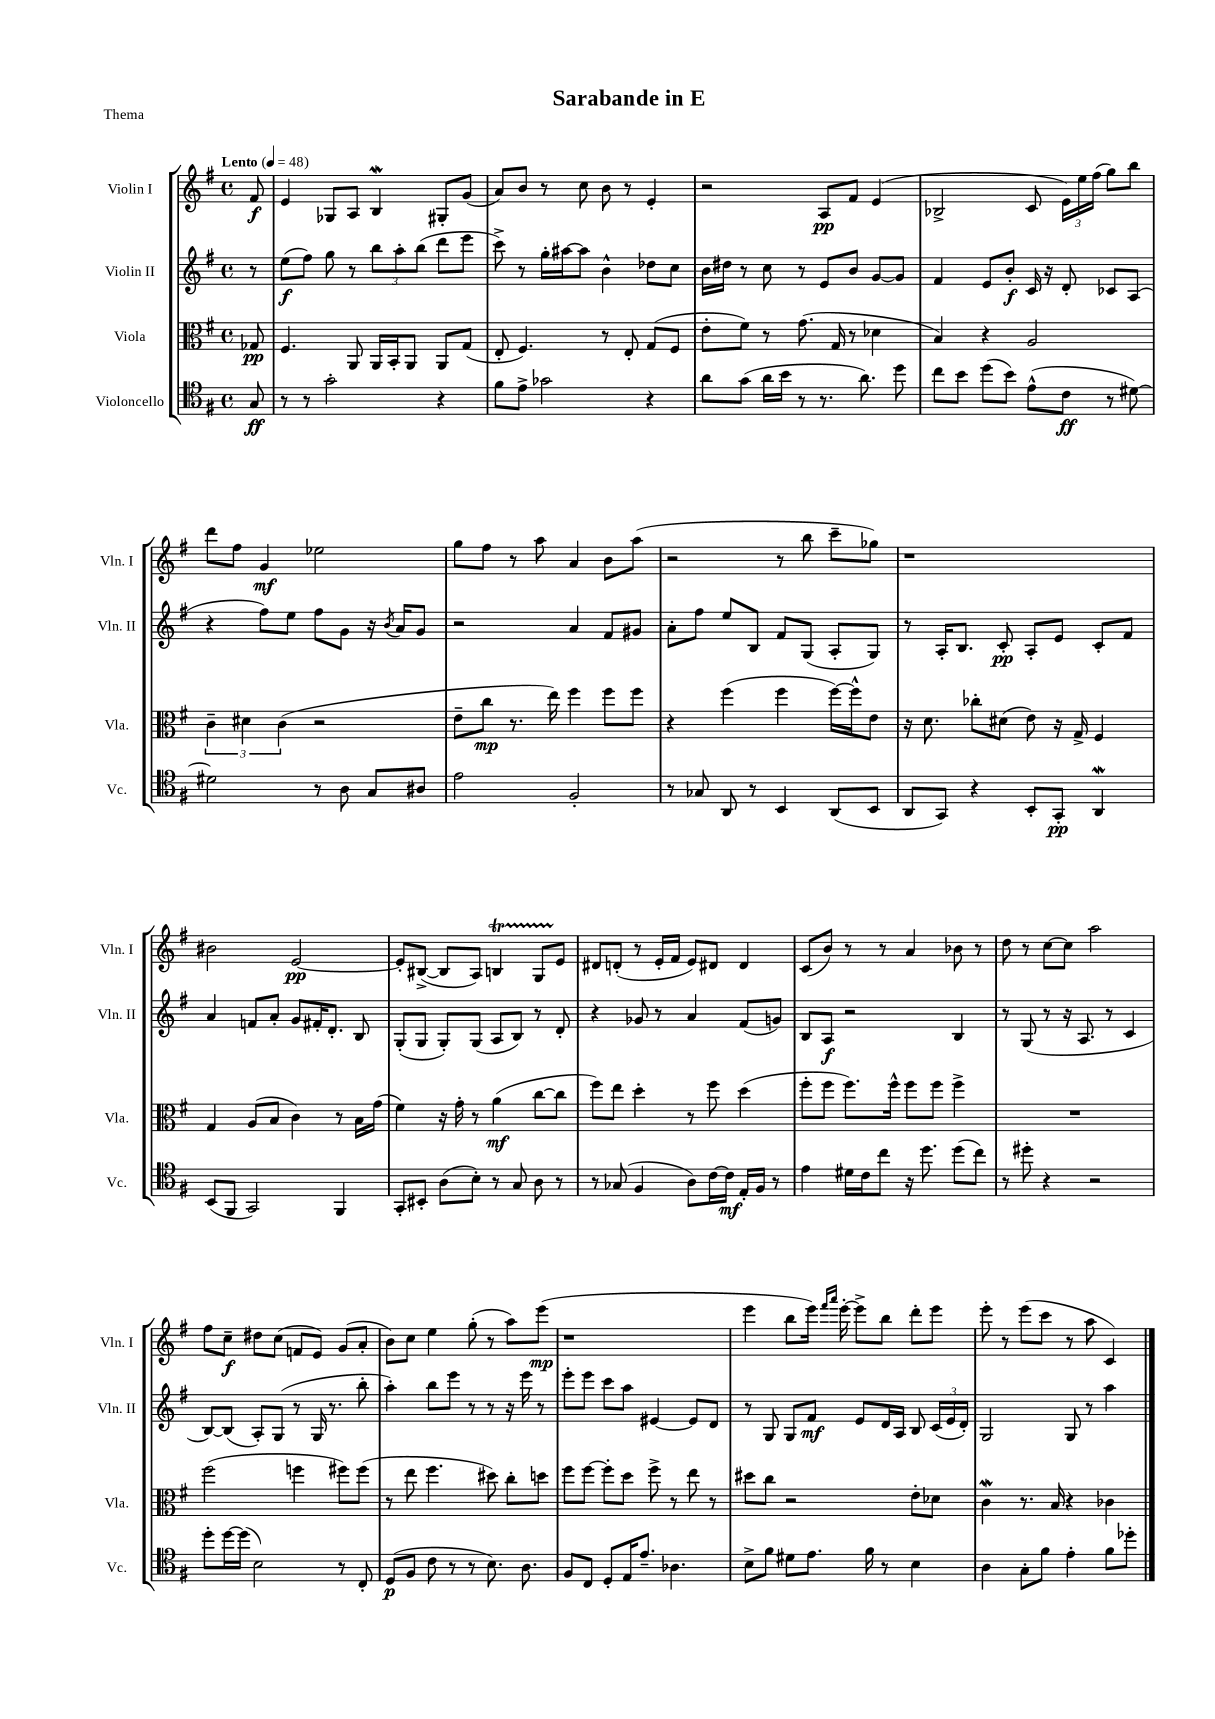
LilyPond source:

\header { title = "Sarabande in E" piece = "Thema" }
<<
\new StaffGroup <<
\new Staff = "s0" \with { instrumentName = "Violin I" shortInstrumentName = "Vln. I" } {
    \clef treble \key g \major \defaultTimeSignature \time 4/4 \partial 8 \tempo "Lento" 4 = 48
    \autoBeamOff fis'8\f |
    e'4 ges8[ a8] b4\mordent gis8[-. g'8]( |
    a'8[) b'8] r8 c''8 b'8 r8 e'4-. |
    r2 a8[\pp fis'8] e'4( |
    bes2-> c'8 \tuplet 3/2 { e'16[) e''16 fis''16]( } g''8[) b''8] |
    d'''8[ fis''8] g'4\mf ees''2 |
    g''8[ fis''8] r8 a''8 a'4 b'8[ a''8]( |
    r2 r8 b''8 c'''8[-- ges''8]) |
    r1 |
    bis'2 e'2~\pp |
    e'8[-. bis8]~->( bis8[ a8]) b4\startTrillSpan g8[ e'8]\stopTrillSpan |
    dis'8[ d'8]-.( r8 e'16[-. fis'16] e'8[) dis'8] dis'4 |
    c'8[( b'8]) r8 r8 a'4 bes'8 r8 |
    d''8 r8 c''8[~ c''8] a''2 |
    fis''8[ c''8]--\f dis''8[ c''8]( f'8[ e'8]) g'8[( a'8]-. |
    b'8[) c''8] e''4 g''8-.( r8 a''8[) e'''8]\mp( |
    r1 |
    e'''4 b''8[ e'''16]) \grace { fis'''16[ a'''16] } e'''16~-. e'''8[-> b''8] d'''8[-. e'''8] |
    e'''8-. r8 e'''8[( c'''8] r8 a''8 c'4) \bar "|." |
}
\new Staff = "s1" \with { instrumentName = "Violin II" shortInstrumentName = "Vln. II" } {
    \clef treble \key g \major \defaultTimeSignature \time 4/4 \partial 8
    \autoBeamOff r8 |
    e''8[\f( fis''8]) g''8 r8 \tuplet 3/2 { b''8[ a''8-. b''8]( } d'''8[ e'''8] |
    c'''8->) r8 g''16[-. ais''16~ ais''8] b'4-^ des''8[ c''8] |
    b'16[ dis''16] r8 c''8 r8 e'8[ b'8] g'8[~ g'8] |
    fis'4 e'8[ b'8]-.\f c'16 r16 d'8-. ces'8[ a8]( |
    r4 fis''8[) e''8] fis''8[ g'8] r16 \acciaccatura { b'8 } a'16[ g'8] |
    r2 a'4 fis'8[ gis'8] |
    a'8[-. fis''8] e''8[ b8] fis'8[ g8]( a8[-. g8]) |
    r8 a16[-. b8.] c'8-.\pp a8[-. e'8] c'8[-. fis'8] |
    a'4 f'8[ a'8]-. g'8[ fis'16-. d'8.]-. b8 |
    g8[-.( g8] g8[-.) g8]( a8[ b8]) r8 d'8-. |
    r4 ges'8 r8 a'4 fis'8[( g'8]) |
    b8[ a8]\f r2 b4 |
    r8 g8( r8 r16 a8. r8 c'4 |
    b8[~) b8]( a8[-.) g8]( r8 g16 r8. b''8-. |
    a''4-.) b''8[ e'''8] r8 r8 r16 e'''16 r8 |
    e'''8[-. e'''8] c'''8[ a''8] eis'4~ eis'8[ d'8] |
    r8 g8 g8[ fis'8]\mf e'8[ d'16 a16] b8 \tuplet 3/2 { c'16[( e'16 d'16]-.) } |
    g2 g8 r8 a''4 \bar "|." |
}
\new Staff = "s2" \with { instrumentName = "Viola" shortInstrumentName = "Vla." } {
    \clef alto \key g \major \defaultTimeSignature \time 4/4 \partial 8
    \autoBeamOff ges8\pp |
    fis4. a,8 a,16[ b,16-. a,8] a,8[ g8]( |
    e8-. fis4.) r8 e8-. g8[( fis8] |
    e'8[-. fis'8]) r8 g'8.( g16 r8 des'4 |
    b4) r4 a2 |
    \tuplet 3/2 { c'4-- dis'4 c'4( } r2 |
    e'8[-- c''8]\mp r8. e''16) fis''4 fis''8[ fis''8] |
    r4 fis''4( fis''4 fis''16[~) fis''16-^ e'8] |
    r16 d'8. ces''8[-. dis'8]( e'8) r16 g16-> fis4 |
    g4 a8[( b8] c'4) r8 b16[ g'16]( |
    fis'4) r16 g'16-. r8 a'4\mf( c''8[~ c''8] |
    fis''8[) e''8] d''4-. r8 fis''8 d''4( |
    fis''8[-. fis''8] fis''8.[) fis''16]-^ fis''8[ fis''8] fis''4-> |
    R1 |
    fis''2( f''4 fis''8[) fis''8]( |
    r8 e''8 fis''4. dis''8) c''8[-. d''8] |
    fis''8[ fis''8]~ fis''8[-. d''8] fis''8-> r8 e''8 r8 |
    dis''8[ c''8] r2 e'8[-. des'8] |
    c'4\mordent r8. b16 r4 ces'4 \bar "|." |
}
\new Staff = "s3" \with { instrumentName = "Violoncello" shortInstrumentName = "Vc." } {
    \clef tenor \key g \major \defaultTimeSignature \time 4/4 \partial 8
    \autoBeamOff g8\ff |
    r8 r8 g'2-. r4 |
    fis'8[ e'8]-> ges'2 r4 |
    a'8[ g'8]( a'16[ b'16] r8 r8. a'8.) d''8 |
    c''8[ b'8] d''8[( b'8]) e'8[-^( c'8]\ff r8 dis'8~) |
    dis'2 r8 a8 g8[ ais8] |
    e'2 fis2-. |
    r8 ges8 a,8 r8 b,4 a,8[( b,8] |
    a,8[ g,8]) r4 b,8[-. g,8]-.\pp a,4\mordent |
    b,8[( fis,8] g,2) fis,4 |
    g,8[-. bis,8]-. a8[( b8]-.) r8 g8 a8 r8 |
    r8 ges8( fis4 a8[) c'16~ c'16]\mf e16[-. fis16] r8 |
    e'4 dis'16[ c'16 c''8] r16 d''8. d''8[( c''8]) |
    r8 dis''8-. r4 r2 |
    d''8[-. d''16~ d''16]( b2) r8 c8-. |
    d8[\p( fis8] c'8 r8 r8 b8.) a8. |
    fis8[ c8] d8[-. e16 e'8.]-- aes4. |
    b8[-> fis'8] dis'8[ e'8.] fis'16 r8 b4 |
    a4 g8[-. fis'8] e'4-. fis'8[ des''8]-. \bar "|." |
}
>>
>>
\layout { \context { \Score \remove "Bar_number_engraver" } }
